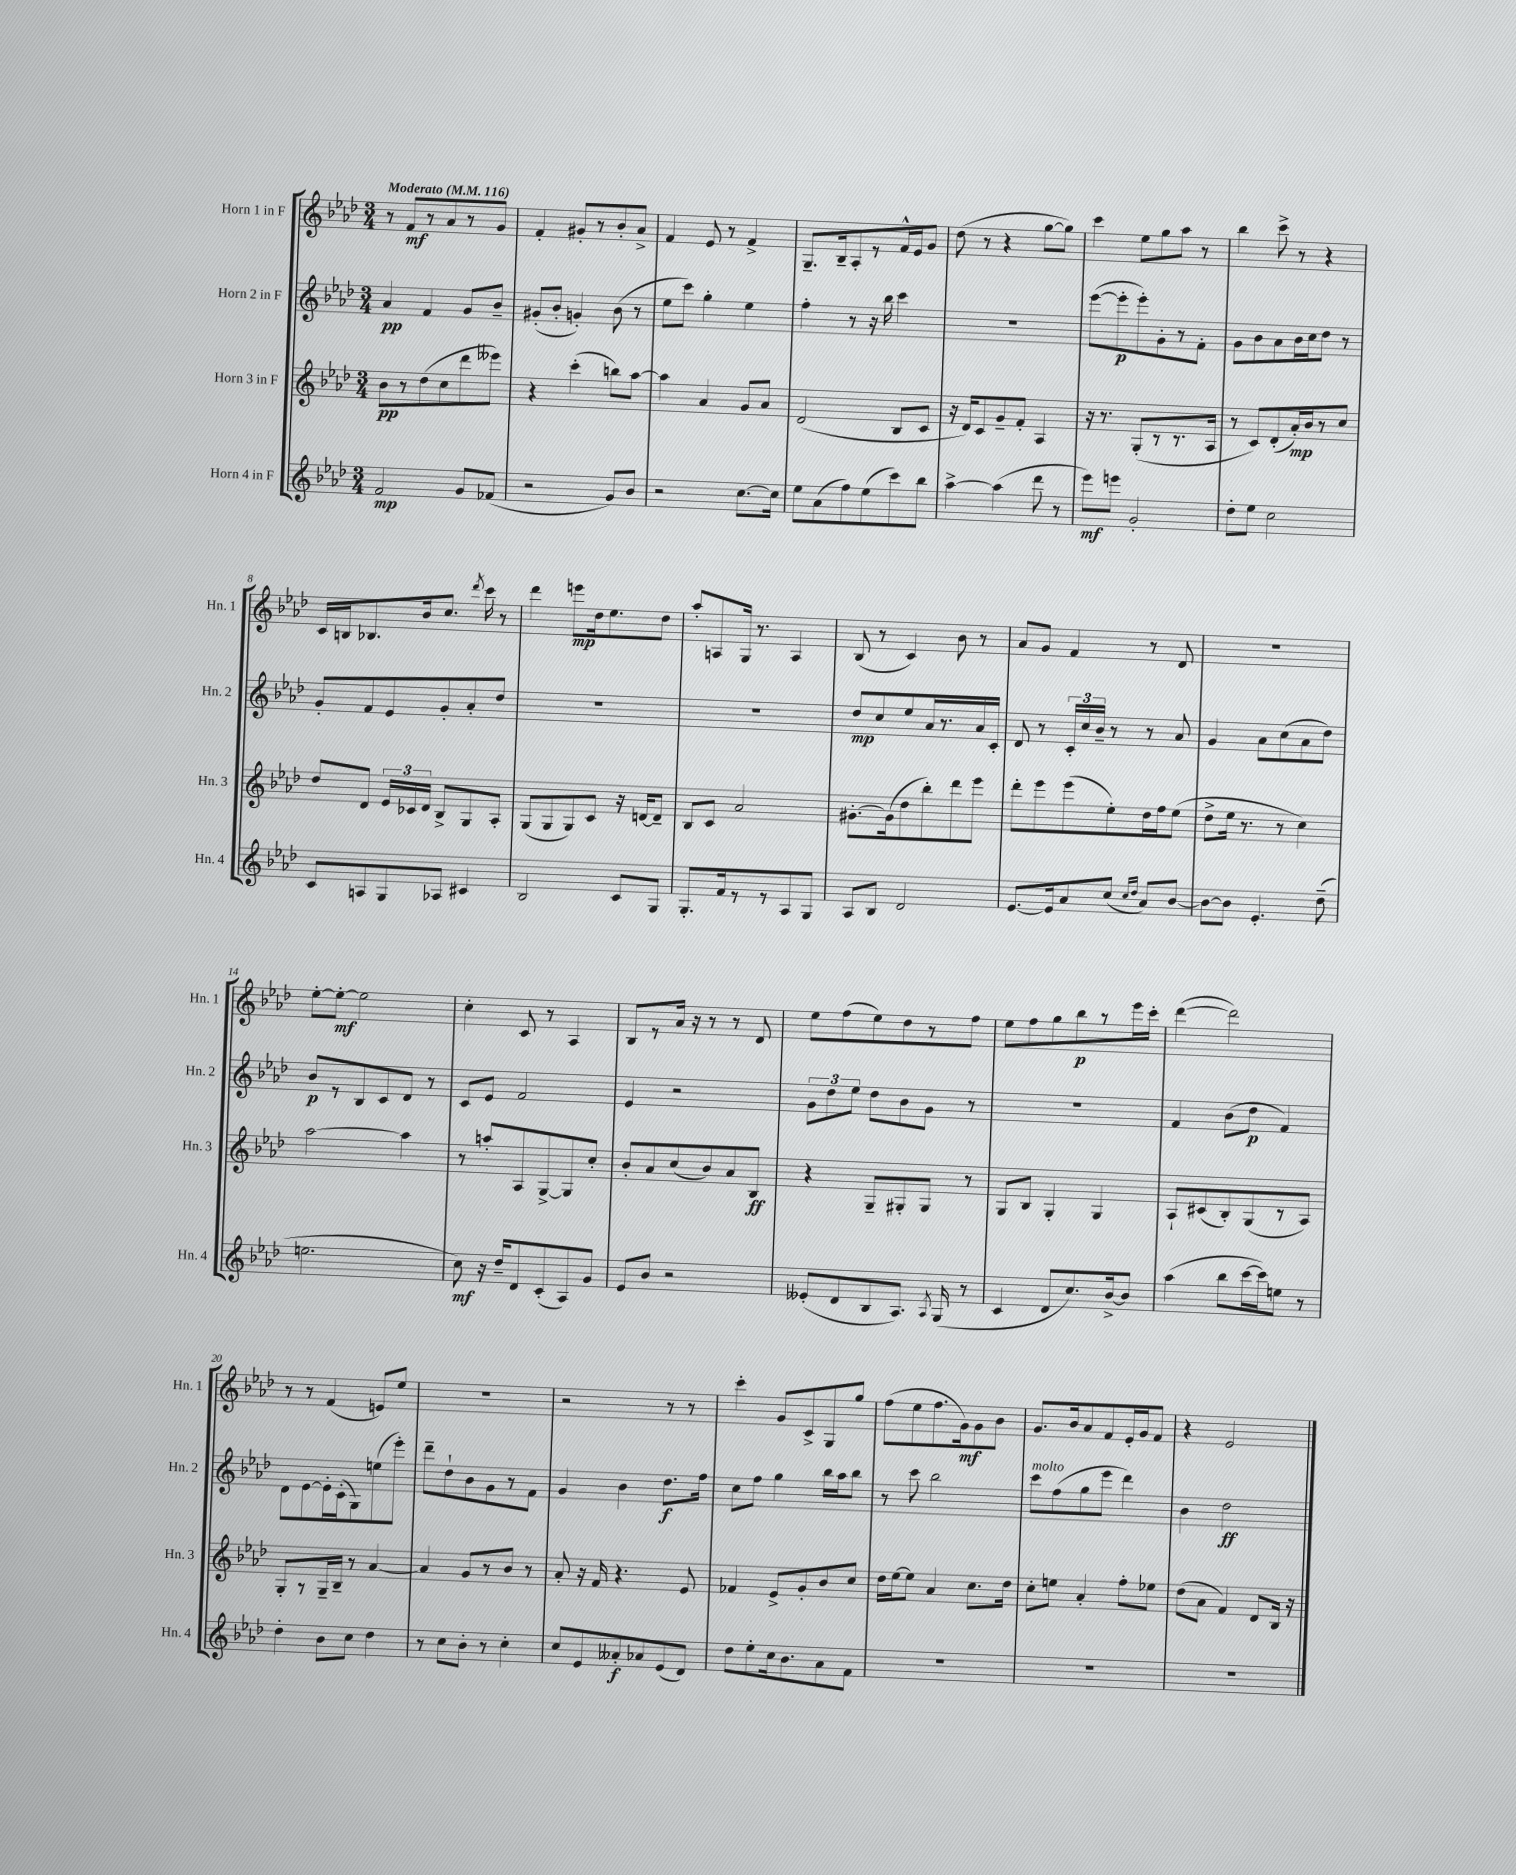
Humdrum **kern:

**kern	**kern	**kern	**kern
*staff4	*staff3	*staff2	*staff1
*clefG2	*clefG2	*clefG2	*clefG2
*k[b-e-a-d-]	*k[b-e-a-d-]	*k[b-e-a-d-]	*k[b-e-a-d-]
*M3/4	*M3/4	*M3/4	*M3/4
*MM116	*MM116	*MM116	*MM116
2f	8b-	4a-	8r
.	8r	.	8f
.	(8dd-	4f	8r
.	8cc	.	8a-
8g	8ddd-	8g	8r
(8f-	8eee--)	8b-~	8g
=	=	=	=
2r	4r	(8g#'	4f'
.	.	8b-'	.
.	(4ccc'	4g')	8g#'
.	.	.	8r
8g)	8bb)	(8b-	8b-'
8b-	[8aa-	8r	8a-^
=	=	=	=
2r	4aa-]	8ee-	4f
.	.	8ccc)	.
.	4a-	4gg'	8e-
.	.	.	8r
[8.cc	8g	4ee-	4f^
.	8a-	.	.
16cc]	.	.	.
=	=	=	=
8ee-	(2d-	4ff'	8.G~
(8a-	.	.	.
.	.	.	16B-~
8ff)	.	8r	8A-'
(8ee-	.	16r	8r
.	.	16bb-	.
8ccc)	8B-	4ccc	16f^^
.	.	.	16e-
8bb-	8c	.	8g
=	=	=	=
[4aa-^	16r	2.r	(8dd-
.	16d-)	.	.
.	8c	.	8r
(4aa-]	8g~	.	4r
.	8f'	.	.
8ddd-	4A-	.	[8gg
8r	.	.	8gg])
=	=	=	=
8eee-)	16r	([8eee-	4ccc
.	8.r	.	.
8eee	.	8eee-']	.
2g'	(8G'	8eee-')	8ee-
.	8r	8g'	8gg
.	8.r	8r	8aa-
.	.	8f'	8r
.	16A-	.	.
=	=	=	=
8dd-'	8r	8g	4bb-
8ee-	8c)	8b-	.
2cc	(8d-'	8a-	8ccc^
.	16a-')	16b-	8r
.	16b-	16cc	.
.	8r	8dd-	4r
.	8cc	8r	.
=	=	=	=
8c	8dd-	8g'	16c
.	.	.	16B
8A	8d-	8f	8.B-
8G	24e-	8e-	.
.	24c-	.	.
.	.	.	16b-
.	24d-	.	.
8A-	8B-^	8g'	8.cc
4c#	8G	8a-'	.
.	.	.	8qddd-
.	.	.	16ccc
.	8A-'	8dd-	8r
=	=	=	=
2B-	(8G	2.r	4ddd-
.	8G	.	.
.	8G)	.	8eee
.	8c	.	16dd-
.	.	.	8.ee-
8c	16r	.	.
.	[16d	.	.
8G	8d~]	.	8dd-
=	=	=	=
8.G'	8B-	2.r	8aa-'
.	8c	.	8A
16f	.	.	.
8r	2a-	.	16G
.	.	.	8.r
8r	.	.	.
8A-	.	.	4A
8G	.	.	.
=	=	=	=
8A-	[8.g#'	8dd-	(8B-
8B-	.	8cc	8r
.	(16g#]	.	.
2d-	8dd-	8ee-	4c)
.	8bb-')	16a-	.
.	.	8.r	.
.	8ddd-	.	8b-
.	8eee-	16a-	8r
.	.	16c'	.
=	=	=	=
[8.e-	8ddd-'	8d-	8a-
.	8eee-	8r	8g
16e-]	.	.	.
8a-	(8eee-	24c'	4f
.	.	24cc	.
.	.	24b-~	.
(8cc	8ee-')	8r	.
16qqcc	.	.	.
16qqdd-	.	.	.
8a-)	16dd-	8r	8r
.	16ff	.	.
[8b-	(8ee-	8a-	8d-
=	=	=	=
8b-_	8dd-^	4g	2.r
8b-]	16ee-	.	.
.	8.r	.	.
4.e-'	.	8a-	.
.	8r	(8cc	.
.	4cc)	8a-	.
(8dd-~	.	8dd-)	.
=	=	=	=
2.ee	[2aa-	8b-	[8ee-'
.	.	8r	8ee-'_
.	.	8B-	2ee-]
.	.	8c	.
.	4aa-]	8d-	.
.	.	8r	.
=	=	=	=
8cc)	8r	8c	4cc'
16r	8aa'	8e-	.
16dd-~	.	.	.
8d-	8A-	2f	8c
(8c'	[8G^	.	8r
8A-)	8G]	.	4A-
8g	8cc'	.	.
=	=	=	=
8e-	8b-'	4e-	8B-
8b-	8a-	.	8r
2r	(8cc	2r	16a-
.	.	.	16r
.	8b-)	.	8r
.	8a-	.	8r
.	8B-	.	8d-
=	=	=	=
(8e--'	4r	12g	8ee-
.	.	12dd-	.
8d-	.	.	(8ff
.	.	12ee-	.
8B-	8G~	8dd-	8ee-)
8.A-)	8G#'	8b-	8dd-
.	8G#	8g	8r
8qA-	.	.	.
(16G	.	.	.
8r	8r	8r	8ff
=	=	=	=
4c	8G	2.r	8ee-
.	8B-	.	8ff
8d-	4G'	.	8gg
8.cc)	.	.	8bb-
.	4G	.	8r
[16b-^	.	.	.
8b-]	.	.	16eee-
.	.	.	16ccc'
=	=	=	=
(4aa-	8A-`	4f	([4ddd-
.	(8c#	.	.
8bb-	8B-')	(8b-	2ddd-])
[16ccc	(8G	8dd-	.
16ccc])	.	.	.
8ee	8r	4f)	.
8r	8A-)	.	.
=	=	=	=
4dd-'	8G'	8d-	8r
.	8r	[8e-	8r
8b-	16G~	16e-']	(4f
.	16B-~	(16c'	.
8cc	8r	8G)	.
4dd-	[4a-	(8ee	8e)
.	.	8eee-')	8ee-
=	=	=	=
8r	4a-]	8ddd-~	2.r
8cc	.	8dd-`	.
8b-'	8g	8b-	.
8r	8r	8g	.
4cc'	8b-	8r	.
.	8r	8f	.
=	=	=	=
8cc	8a-'	4g	2r
8e-	16r	.	.
.	16f	.	.
8a--'	4.r	4b-	.
8a-	.	.	.
(8e-	.	8.dd-	8r
8d-)	8e-	.	8r
.	.	16ff	.
=	=	=	=
8dd-	4f-	8cc	4ccc'
8ee-'	.	8ff	.
16cc	8e-^	4gg	8g
8.b-	.	.	.
.	8g'	.	8c^
8a-	8b-	16bb-	8G
.	.	16aa-	.
8f	8cc	8bb-	8gg
=	=	=	=
2.r	16dd-	8r	(8ff
.	[16ee-	.	.
.	8ee-]	8ccc	8ee-
.	4a-	2bb-	8.ff
.	.	.	16g)
.	8.cc	.	8g
.	.	.	8b-
.	16dd-	.	.
=	=	=	=
2.r	8cc'	8ccc	8.g
.	8ee	(8ff	.
.	.	.	16b-
.	4a-'	8gg	8a-
.	.	8eee-	8f
.	8ff'	4ddd-)	16e-'
.	.	.	16g
.	8ee-	.	8f
=	=	=	=
2.r	(8dd-	4b-	4r
.	8a-	.	.
.	4f)	2dd-	2e-
.	8d-	.	.
.	16B-	.	.
.	16r	.	.
==	==	==	==
*-	*-	*-	*-
